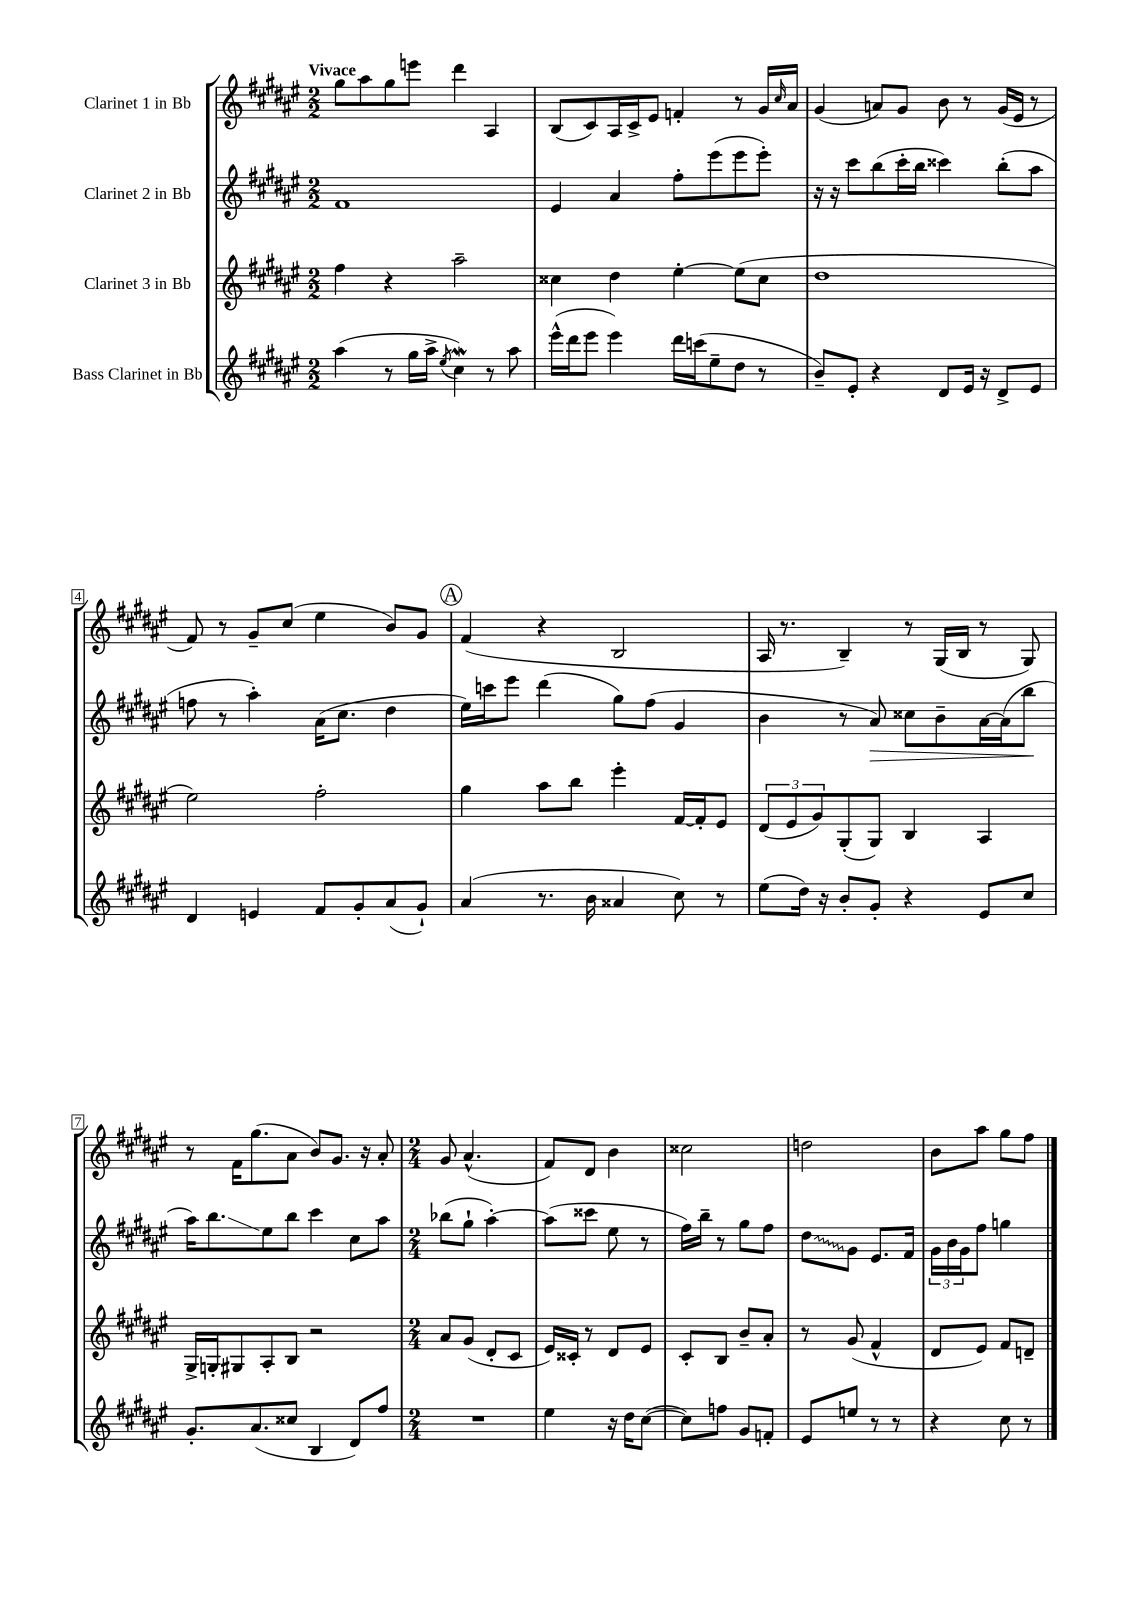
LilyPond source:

<<
\new StaffGroup <<
\new Staff = "s0" \with { instrumentName = "Clarinet 1 in Bb" } {
    \clef treble \key fis \major \numericTimeSignature \time 2/2 \tempo "Vivace"
    gis''8 ais''8 gis''8 e'''8 dis'''4 ais4 |
    b8( cis'8) ais16 cis'16-> eis'8 f'4-. r8 gis'16 \grace { cis''16 } ais'16 |
    gis'4( a'8) gis'8 b'8 r8 gis'16( eis'16 r8 |
    fis'8) r8 gis'8-- cis''8( eis''4 b'8) gis'8 |
    \mark \markup { \circle "A" } fis'4( r4 b2 |
    ais16 r8. b4--) r8 gis16( b16 r8 gis8) |
    r8 fis'16 gis''8.( ais'8 b'8) gis'8. r16 ais'8-. |
    \numericTimeSignature \time 2/4 gis'8 ais'4.-^( |
    fis'8) dis'8 b'4 |
    cisis''2 |
    d''2 |
    b'8 ais''8 gis''8 fis''8 \bar "|." |
}
\new Staff = "s1" \with { instrumentName = "Clarinet 2 in Bb" } {
    \clef treble \key fis \major \numericTimeSignature \time 2/2
    fis'1 |
    eis'4 ais'4 fis''8-. eis'''8( eis'''8 eis'''8-.) |
    r16 r16 cis'''8 b''8( cis'''16-. b''16 cisis'''4) b''8-.( ais''8 |
    f''8 r8 ais''4-.) ais'16( cis''8. dis''4 |
    \mark \markup { \circle "A" } eis''16) c'''16 eis'''8 dis'''4( gis''8) fis''8( gis'4 |
    b'4 r8 ais'8\>) cisis''8 b'8-- ais'16~ ais'16( b''8\! |
    ais''16) b''8.\glissando eis''8 b''8 cis'''4 cis''8 ais''8 |
    \numericTimeSignature \time 2/4 bes''8( gis''8-! ais''4~-.) |
    ais''8( cisis'''8 eis''8 r8 |
    fis''16) b''16-- r8 gis''8 fis''8 |
    \once \override Glissando.style = #'zigzag dis''8\glissando gis'8 eis'8. fis'16 |
    \tuplet 3/2 { gis'16 b'16 gis'16 } fis''8 g''4 \bar "|." |
}
\new Staff = "s2" \with { instrumentName = "Clarinet 3 in Bb" } {
    \clef treble \key fis \major \numericTimeSignature \time 2/2
    fis''4 r4 ais''2-- |
    cisis''4 dis''4 eis''4~-. eis''8( cisis''8 |
    dis''1 |
    eis''2) fis''2-. |
    \mark \markup { \circle "A" } gis''4 ais''8 b''8 eis'''4-. fis'16~ fis'16-. eis'8 |
    \tuplet 3/2 { dis'8( eis'8 gis'8) } gis8-.( gis8) b4 ais4 |
    gis16-> g16-. gis8 ais8-. b8 r2 |
    \numericTimeSignature \time 2/4 ais'8 gis'8( dis'8-. cis'8 |
    eis'16) cisis'16-. r8 dis'8 eis'8 |
    cis'8-. b8 b'8-- ais'8-. |
    r8 gis'8( fis'4-^ |
    dis'8 eis'8) fis'8 d'8-- \bar "|." |
}
\new Staff = "s3" \with { instrumentName = "Bass Clarinet in Bb" } {
    \clef treble \key fis \major \numericTimeSignature \time 2/2
    ais''4( r8 gis''16 ais''16-> \acciaccatura { eis''8 } cis''4\mordent) r8 ais''8 |
    eis'''16-^( dis'''16 eis'''8 eis'''4) dis'''16 c'''16( eis''8-- dis''8 r8 |
    b'8--) eis'8-. r4 dis'8 eis'16 r16 dis'8-> eis'8 |
    dis'4 e'4 fis'8 gis'8-. ais'8( gis'8-!) |
    \mark \markup { \circle "A" } ais'4( r8. b'16 aisis'4 cis''8) r8 |
    eis''8( dis''16) r16 b'8-. gis'8-. r4 eis'8 cis''8 |
    gis'8.-. ais'8.( cisis''8 b4 dis'8) fis''8 |
    \numericTimeSignature \time 2/4 R2 |
    eis''4 r16 dis''16 cis''8~( |
    cis''8) f''8 gis'8 f'8-. |
    eis'8 e''8 r8 r8 |
    r4 cis''8 r8 \bar "|." |
}
>>
>>
\layout { \context { \Score \override BarNumber.stencil = #(make-stencil-boxer 0.1 0.3 ly:text-interface::print) } }
